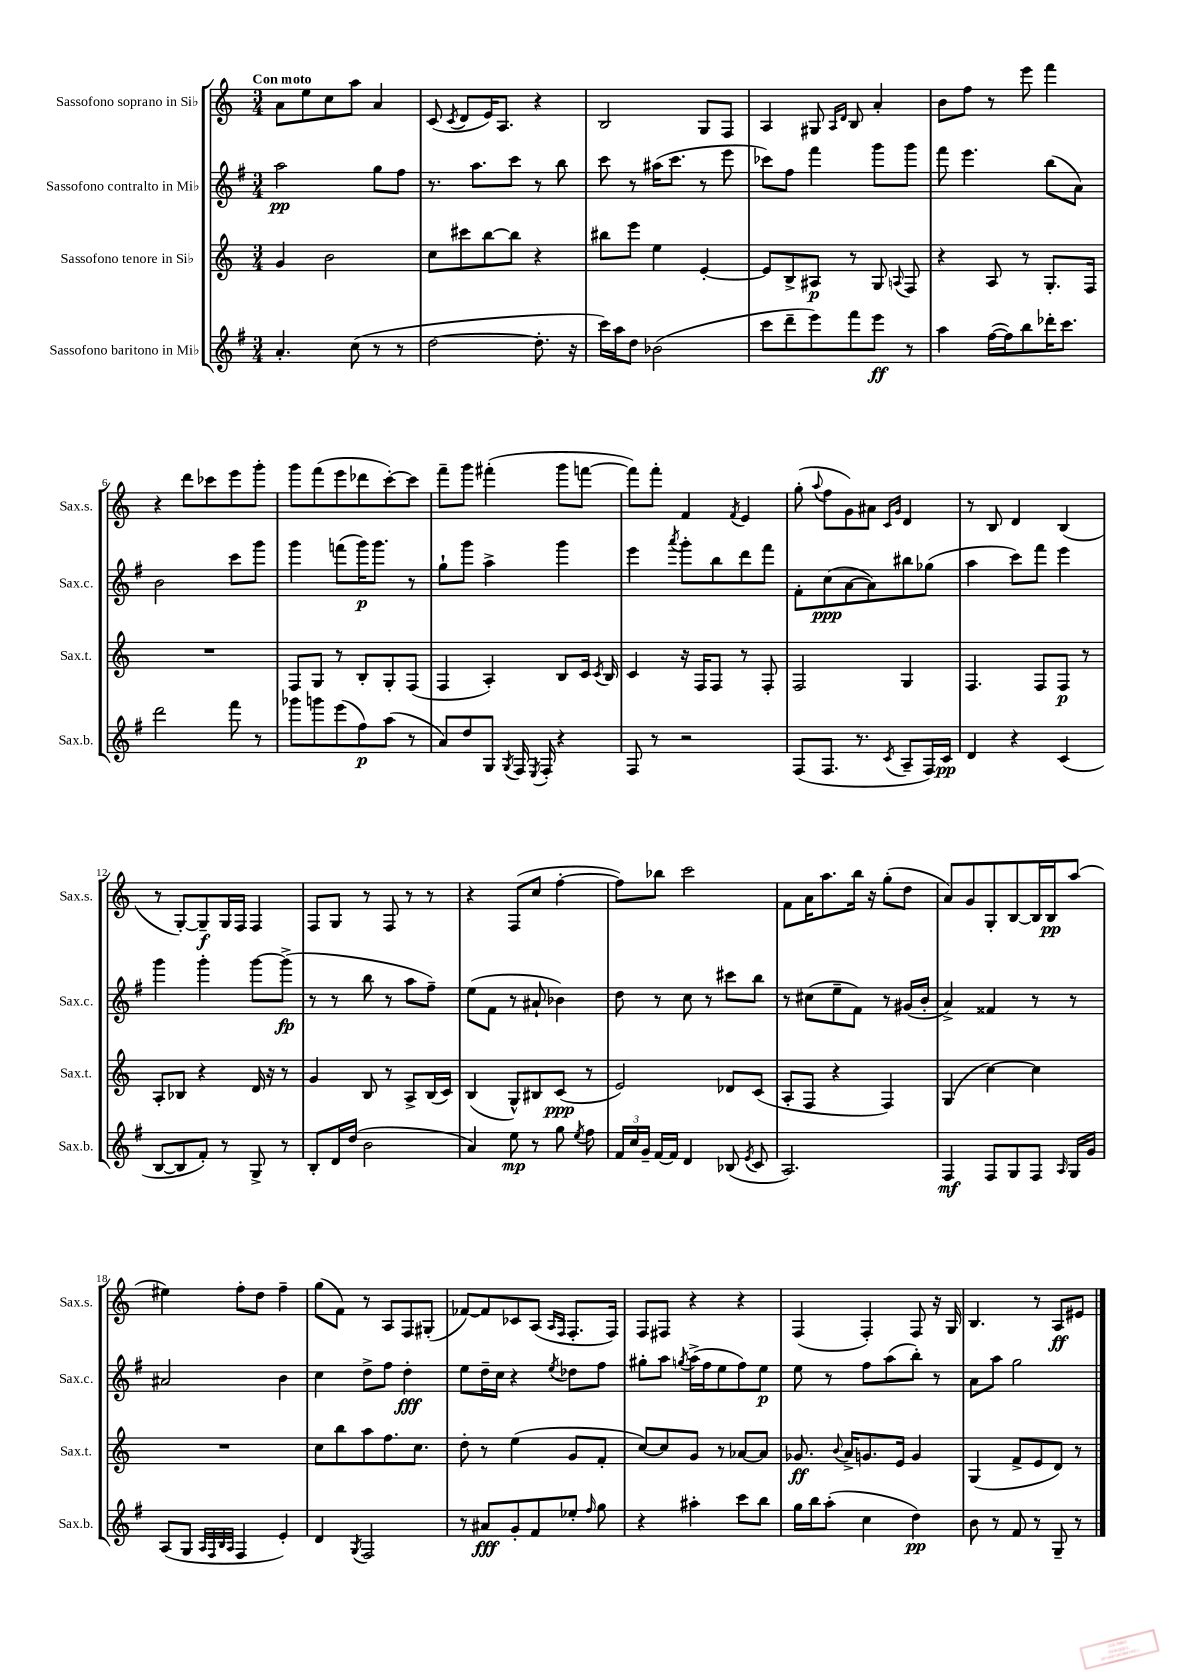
<<
\new StaffGroup <<
\new Staff = "s0" \with { instrumentName = "Sassofono soprano in Sib" shortInstrumentName = "Sax.s." } {
    \clef treble \key c \major \numericTimeSignature \time 3/4 \tempo "Con moto"
    \autoBeamOff a'8[ e''8 c''8 a''8] a'4 |
    c'8( \acciaccatura { c'8 } d'8[ e'16) a8.] r4 |
    b2 g8[ f8] |
    a4 gis8 \grace { a16[ d'16] } b8 a'4-. |
    b'8[ f''8] r8 e'''8 f'''4 |
    r4 d'''8[ ces'''8 e'''8 g'''8]-. |
    g'''8[ f'''8( e'''8 des'''8 c'''8~-.) c'''8] |
    f'''8[-- g'''8] fis'''4-.( g'''8[ f'''8]~ |
    f'''8[) f'''8]-. f'4 \acciaccatura { f'8 } e'4 |
    g''8-.( \appoggiatura { a''8 } f''8[ g'8) ais'8] \grace { c'16[ g'16] } d'4 |
    r8 b8 d'4 b4( |
    r8 g8[~-.) g8--\f g16 f16] f4 |
    f8[ g8] r8 f8 r8 r8 |
    r4 f8[( c''8] f''4~-. |
    f''8[) bes''8] c'''2 |
    f'8[ a'16 a''8. b''16] r16 g''8[-.( d''8] |
    a'8[) g'8 g8-. b8~ b16 b16\pp a''8]( |
    eis''4) f''8[-. d''8] f''4-- |
    g''8[( f'8]) r8 a8[ f8 gis8]-.( |
    fes'8[~) fes'8 ces'8 a8]( \grace { a16[ f16] } f8.[-. f16]) |
    f8[ fis8] r4 r4 |
    f4( f4-.) f8 r16 g16 |
    b4. r8 a8[\ff eis'8] \bar "|." |
}
\new Staff = "s1" \with { instrumentName = "Sassofono contralto in Mib" shortInstrumentName = "Sax.c." } {
    \clef treble \key g \major \numericTimeSignature \time 3/4
    \autoBeamOff a''2\pp g''8[ fis''8] |
    r8. a''8.[ c'''8] r8 b''8 |
    c'''8 r8 ais''16[( c'''8.] r8 e'''8 |
    ces'''8[) fis''8] fis'''4 g'''8[ g'''8] |
    fis'''8 e'''4. b''8[( a'8]) |
    b'2 c'''8[ g'''8] |
    g'''4 f'''8[( g'''16\p) g'''8.] r8 |
    g''8[-! g'''8] a''4-> g'''4 |
    e'''4 \acciaccatura { a'''8 } g'''8[-. b''8 d'''8 fis'''8] |
    fis'8[-. c''8\ppp( a'8~ a'8) bis''8 ges''8]( |
    a''4 c'''8[) fis'''8] e'''4 |
    g'''4 g'''4-. g'''8[~ g'''8]->\fp( |
    r8 r8 b''8 r8 a''8[ fis''8]--) |
    e''8[( fis'8] r8 ais'8-! bes'4) |
    d''8 r8 c''8 r8 cis'''8[ b''8] |
    r8 cis''8[( e''8-- fis'8]) r8 gis'16[( b'16]-. |
    a'4->) fisis'4 r8 r8 |
    ais'2 b'4 |
    c''4 d''8[-> fis''8] d''4-.\fff |
    e''8[ d''16-- c''16] r4 \acciaccatura { e''8 } des''8[ fis''8] |
    gis''8[-. a''8] \acciaccatura { g''8 } a''16[->( fis''16 e''8 fis''8) e''8]\p |
    e''8 r8 fis''8[ a''8( b''8]-.) r8 |
    a'8[ a''8] g''2 \bar "|." |
}
\new Staff = "s2" \with { instrumentName = "Sassofono tenore in Sib" shortInstrumentName = "Sax.t." } {
    \clef treble \key c \major \numericTimeSignature \time 3/4
    \autoBeamOff g'4 b'2 |
    c''8[ cis'''8 b''8~ b''8] r4 |
    bis''8[ e'''8] e''4 e'4~-. |
    e'8[ b8-> ais8]\p r8 g8 \appoggiatura { a8 } f8 |
    r4 a8 r8 g8.[-. f16] |
    R2. |
    f8[ g8] r8 b8[-. g8-. f8]( |
    f4 a4-.) b8[ c'16] \acciaccatura { c'8 } b16 |
    c'4 r16 f16[ f8] r8 f8-. |
    f2 g4 |
    f4. f8[ f8]\p r8 |
    a8[-. bes8] r4 d'16 r16 r8 |
    g'4 b8 r8 a8[-> b16( c'16]) |
    b4( g8[-^) bis8 c'8]\ppp( r8 |
    e'2) des'8[ c'8]( |
    a8[-. f8] r4 f4) |
    g4( c''4~) c''4 |
    R2. |
    c''8[ b''8 a''8 f''8. c''8.] |
    d''8-. r8 e''4( g'8[ f'8]-. |
    c''8[~) c''8 g'8] r8 aes'8[~ aes'8] |
    ges'8.\ff \appoggiatura { b'8 } a'16[-> g'8. e'16] g'4 |
    g4( f'8[-> e'8 d'8]) r8 \bar "|." |
}
\new Staff = "s3" \with { instrumentName = "Sassofono baritono in Mib" shortInstrumentName = "Sax.b." } {
    \clef treble \key g \major \numericTimeSignature \time 3/4
    \autoBeamOff a'4.-. c''8( r8 r8 |
    d''2~ d''8.-. r16 |
    c'''16[) a''16 d''8] bes'2( |
    c'''8[ d'''8-- e'''8) fis'''8 e'''8]\ff r8 |
    a''4 fis''16[~( fis''16) b''8 des'''16-. c'''8.] |
    d'''2 fis'''8 r8 |
    ges'''8[ g'''8 e'''8( fis''8\p) a''8]( r8 |
    a'8[) d''8 g8] \acciaccatura { g8 } fis16 \acciaccatura { e8 } fis16-. r4 |
    fis8 r8 r2 |
    fis8[( fis8.] r8. \acciaccatura { c'8 } a8[-- fis16) c'16]\pp |
    d'4 r4 c'4( |
    b8[~ b8 fis'8]-.) r8 g8-> r8 |
    b8[-. d'16 d''16]( b'2 |
    a'4) e''8\mp r8 g''8 \acciaccatura { e''8 } fis''8 |
    \tuplet 3/2 { fis'16[ c''16 g'16]-- } fis'16[~ fis'16] d'4 bes8( \acciaccatura { e'8 } c'8 |
    a2.) |
    fis4\mf fis8[ g8 fis8] \grace { a16 } g16[ g'16] |
    a8[( g8] \grace { a32[ fis32 b32 a32] } fis4 e'4-.) |
    d'4 \acciaccatura { g8 } fis2 |
    r8 ais'8[\fff g'8-. fis'8 ees''8]-. \grace { fis''16 } g''8 |
    r4 ais''4-. c'''8[ b''8] |
    g''16[ b''16 a''8]-.( c''4 d''4\pp) |
    b'8 r8 fis'8 r8 g8-- r8 \bar "|." |
}
>>
>>
